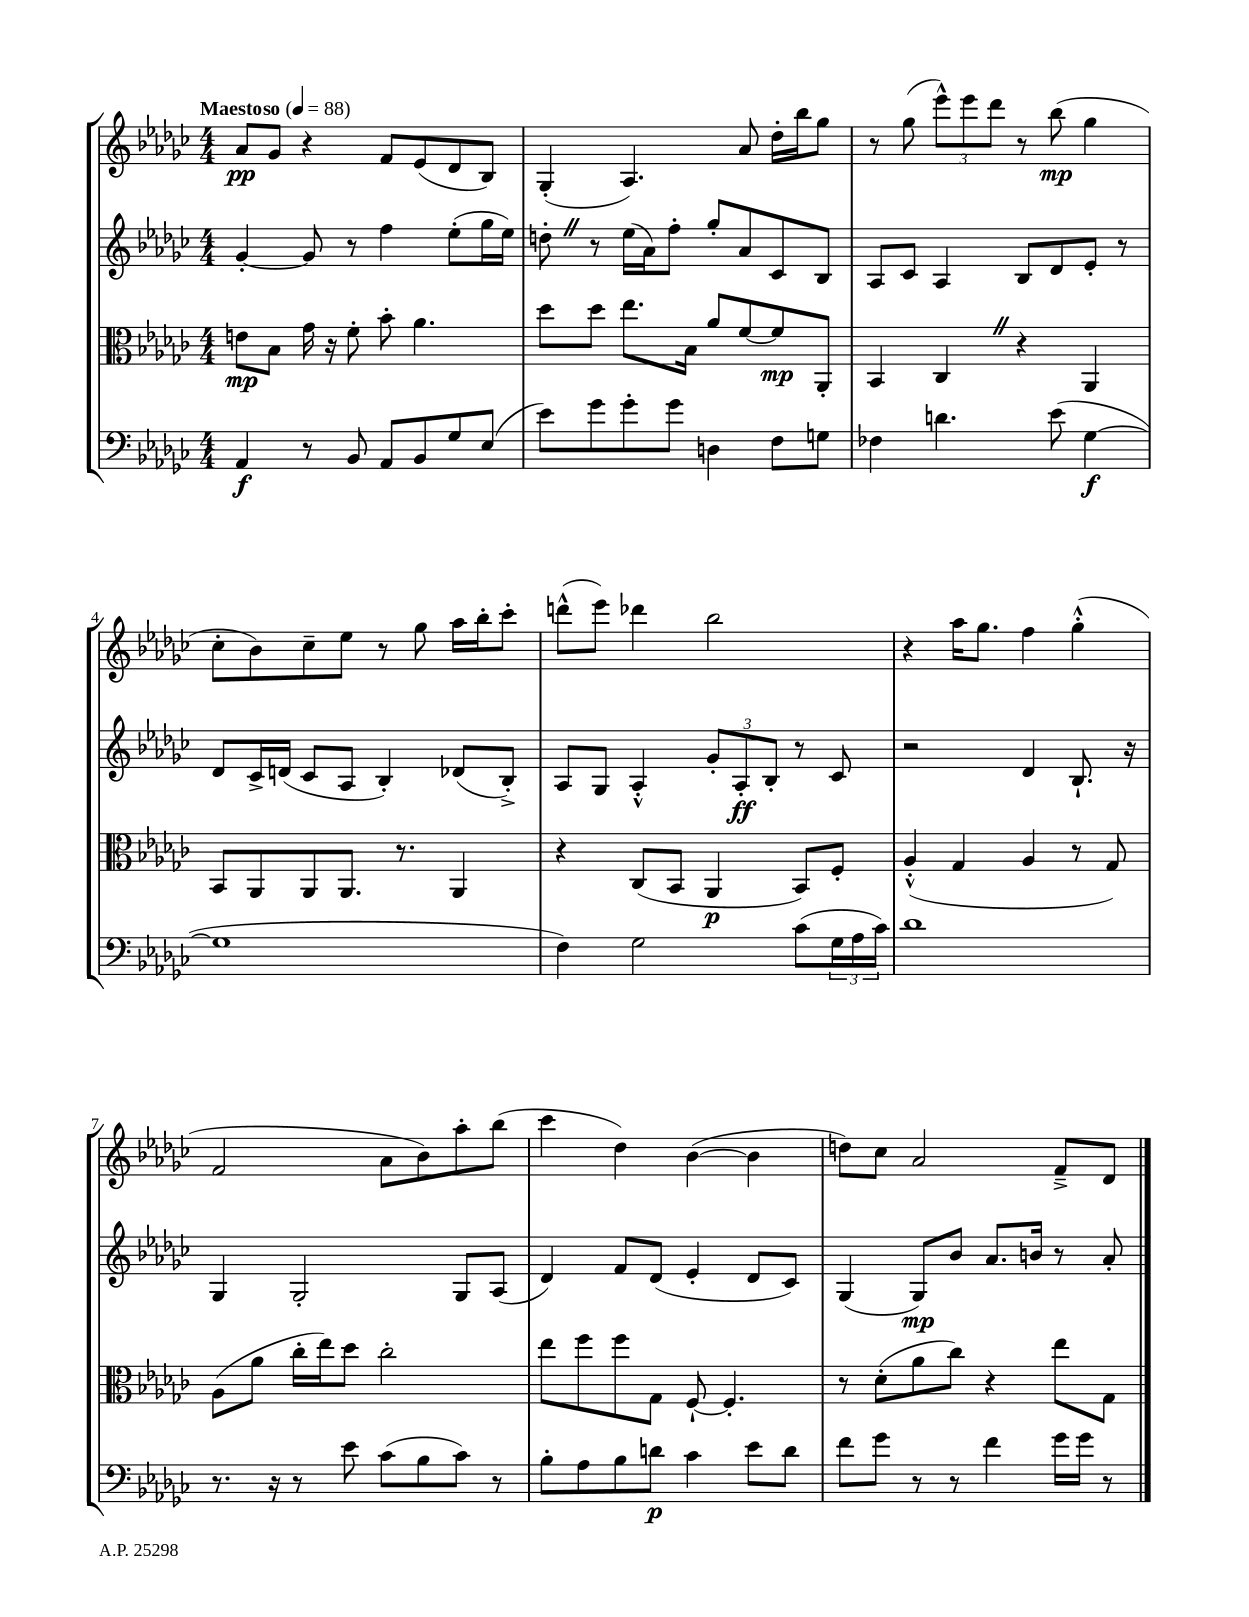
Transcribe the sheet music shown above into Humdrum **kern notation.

**kern	**dynam	**kern	**dynam	**kern	**dynam	**kern	**dynam
*part4	*part4	*part3	*part3	*part2	*part2	*part1	*part1
*staff4	*staff4	*staff3	*staff3	*staff2	*staff2	*staff1	*staff1
*clefF4	*	*clefC3	*	*clefG2	*	*clefG2	*
*k[b-e-a-d-g-c-]	*	*k[b-e-a-d-g-c-]	*	*k[b-e-a-d-g-c-]	*	*k[b-e-a-d-g-c-]	*
*M4/4	*	*M4/4	*	*M4/4	*	*M4/4	*
*MM88	*	*MM88	*	*MM88	*	*MM88	*
=1	=1	=1	=1	=1	=1	=1	=1
!	!	!	!	!	!	!LO:TX:a:B:t=Maestoso	!
4AA-/	f	8en\L	mp	[4g-'/	.	8a-/L	pp
.	.	8B-\J	.	.	.	8g-/J	.
8r	.	16g-\	.	8g-/]	.	4r	.
.	.	16r	.	.	.	.	.
8BB-/	.	8f'\	.	8r	.	.	.
8AA-/L	.	8b-'\	.	4ff\	.	8f/L	.
8BB-/	.	4.a-\	.	.	.	(8e-/	.
8G-/	.	.	.	(8ee-'\L	.	8d-/	.
(8E-/J	.	.	.	16gg-\L	.	8B-/J)	.
.	.	.	.	16ee-\JJ)	.	.	.
=2	=2	=2	=2	=2	=2	=2	=2
8e-\L)	.	8dd-\L	.	8ddn'Z\	.	(4G-'/	.
8g-\	.	8dd-\J	.	8r	.	.	.
8g-'\	.	8.ee-\L	.	(16ee-\LL	.	4.A-/)	.
.	.	.	.	16a-\J)	.	.	.
8g-\J	.	.	.	8ff'\J	.	.	.
.	.	16B-\Jk	.	.	.	.	.
4Dn\	.	8a-/L	.	8gg-'/L	.	.	.
.	.	[8f/	.	8a-/	.	8a-/	.
8F\L	.	8f/]	mp	8c-/	.	16dd-'\LL	.
.	.	.	.	.	.	16bb-\J	.
8Gn\J	.	8AA-'/J	.	8B-/J	.	8gg-\J	.
=3	=3	=3	=3	=3	=3	=3	=3
4F-X\	.	4BB-/	.	8A-/L	.	8r	.
.	.	.	.	8c-/J	.	(8gg-\	.
4.dn\	.	4C-Z/	.	4A-/	.	12eee-^^\L)	.
.	.	.	.	.	.	12eee-\	.
.	.	.	.	.	.	12ddd-\J	.
.	.	4r	.	8B-/L	.	8r	.
(8e-\	.	.	.	8d-/	.	(8bb-\	mp
[4G-\	f	4AA-/	.	8e-'/J	.	4gg-\	.
.	.	.	.	8r	.	.	.
!!LO:LB:g=z
=4	=4	=4	=4	=4	=4	=4	=4
1G-]	.	8BB-/L	.	8d-/L	.	8cc-'\L	.
.	.	8AA-/	.	16c-^/L	.	8b-\)	.
.	.	.	.	(16dn/JJ	.	.	.
.	.	8AA-/	.	8c-/L	.	8cc-~\	.
.	.	8.AA-/J	.	8A-/J	.	8ee-\J	.
.	.	.	.	4B-'/)	.	8r	.
.	.	8.r	.	.	.	.	.
.	.	.	.	.	.	8gg-\	.
.	.	4AA-/	.	(8d-X/L	.	16aa-\LL	.
.	.	.	.	.	.	16bb-'\J	.
.	.	.	.	8B-'^/J)	.	8ccc-'\J	.
=5	=5	=5	=5	=5	=5	=5	=5
4F\)	.	4r	.	8A-/L	.	(8dddn^^\L	.
.	.	.	.	8G-/J	.	8eee-\J)	.
2G-\	.	(8C-/L	.	4A-'^^/	.	4ddd-X\	.
.	.	8BB-/J	.	.	.	.	.
.	.	4AA-/	p	12g-'/L	.	2bb-\	.
.	.	.	.	12A-'/	ff	.	.
.	.	.	.	12B-'/J	.	.	.
(8c-\L	.	8BB-/L)	.	8r	.	.	.
24G-\L	.	8F'/J	.	8c-/	.	.	.
24A-\	.	.	.	.	.	.	.
24c-\JJ)	.	.	.	.	.	.	.
=6	=6	=6	=6	=6	=6	=6	=6
1d-	.	(4A-'^^/	.	2r	.	4r	.
.	.	4G-/	.	.	.	16aa-\KL	.
.	.	.	.	.	.	8.gg-\J	.
.	.	4A-/	.	4d-/	.	4ff\	.
.	.	8r	.	8.B-`/	.	(4gg-'^^\	.
.	.	8G-/)	.	.	.	.	.
.	.	.	.	16r	.	.	.
!!LO:LB:g=z
=7	=7	=7	=7	=7	=7	=7	=7
8.r	.	(8A-\L	.	4G-/	.	2f/	.
.	.	8a-\J	.	.	.	.	.
16r	.	.	.	.	.	.	.
8r	.	16cc-'\LL	.	2G-'/	.	.	.
.	.	16ee-\J)	.	.	.	.	.
8e-\	.	8dd-\J	.	.	.	.	.
(8c-\L	.	2cc-'\	.	.	.	8a-\L	.
8B-\	.	.	.	.	.	8b-\)	.
8c-\J)	.	.	.	8G-/L	.	8aa-'\	.
8r	.	.	.	(8A-/J	.	(8bb-\J	.
=8	=8	=8	=8	=8	=8	=8	=8
8B-'\L	.	8ee-\L	.	4d-/)	.	4ccc-\	.
8A-\	.	8ff\	.	.	.	.	.
8B-\	.	8ff\	.	8f/L	.	4dd-\)	.
8dn\J	p	8G-\J	.	(8d-/J	.	.	.
4c-\	.	[8F`/	.	4e-'/	.	([4b-\	.
.	.	4.F'/]	.	.	.	.	.
8e-\L	.	.	.	8d-/L	.	4b-\]	.
8d\J	.	.	.	8c-/J)	.	.	.
=9	=9	=9	=9	=9	=9	=9	=9
8f\L	.	8r	.	(4G-/	.	8ddn\L)	.
8g-\J	.	(8d-'\L	.	.	.	8cc-\J	.
8r	.	8a-\	.	8G-/L)	mp	2a-/	.
8r	.	8cc-\J)	.	8b-/J	.	.	.
4f\	.	4r	.	8.a-/L	.	.	.
.	.	.	.	16bn/Jk	.	.	.
16g-\LL	.	8ee-\L	.	8r	.	8f~^/L	.
16g-\JJ	.	.	.	.	.	.	.
8r	.	8G-\J	.	8a-'/	.	8d-/J	.
==	==	==	==	==	==	==	==
*-	*-	*-	*-	*-	*-	*-	*-
